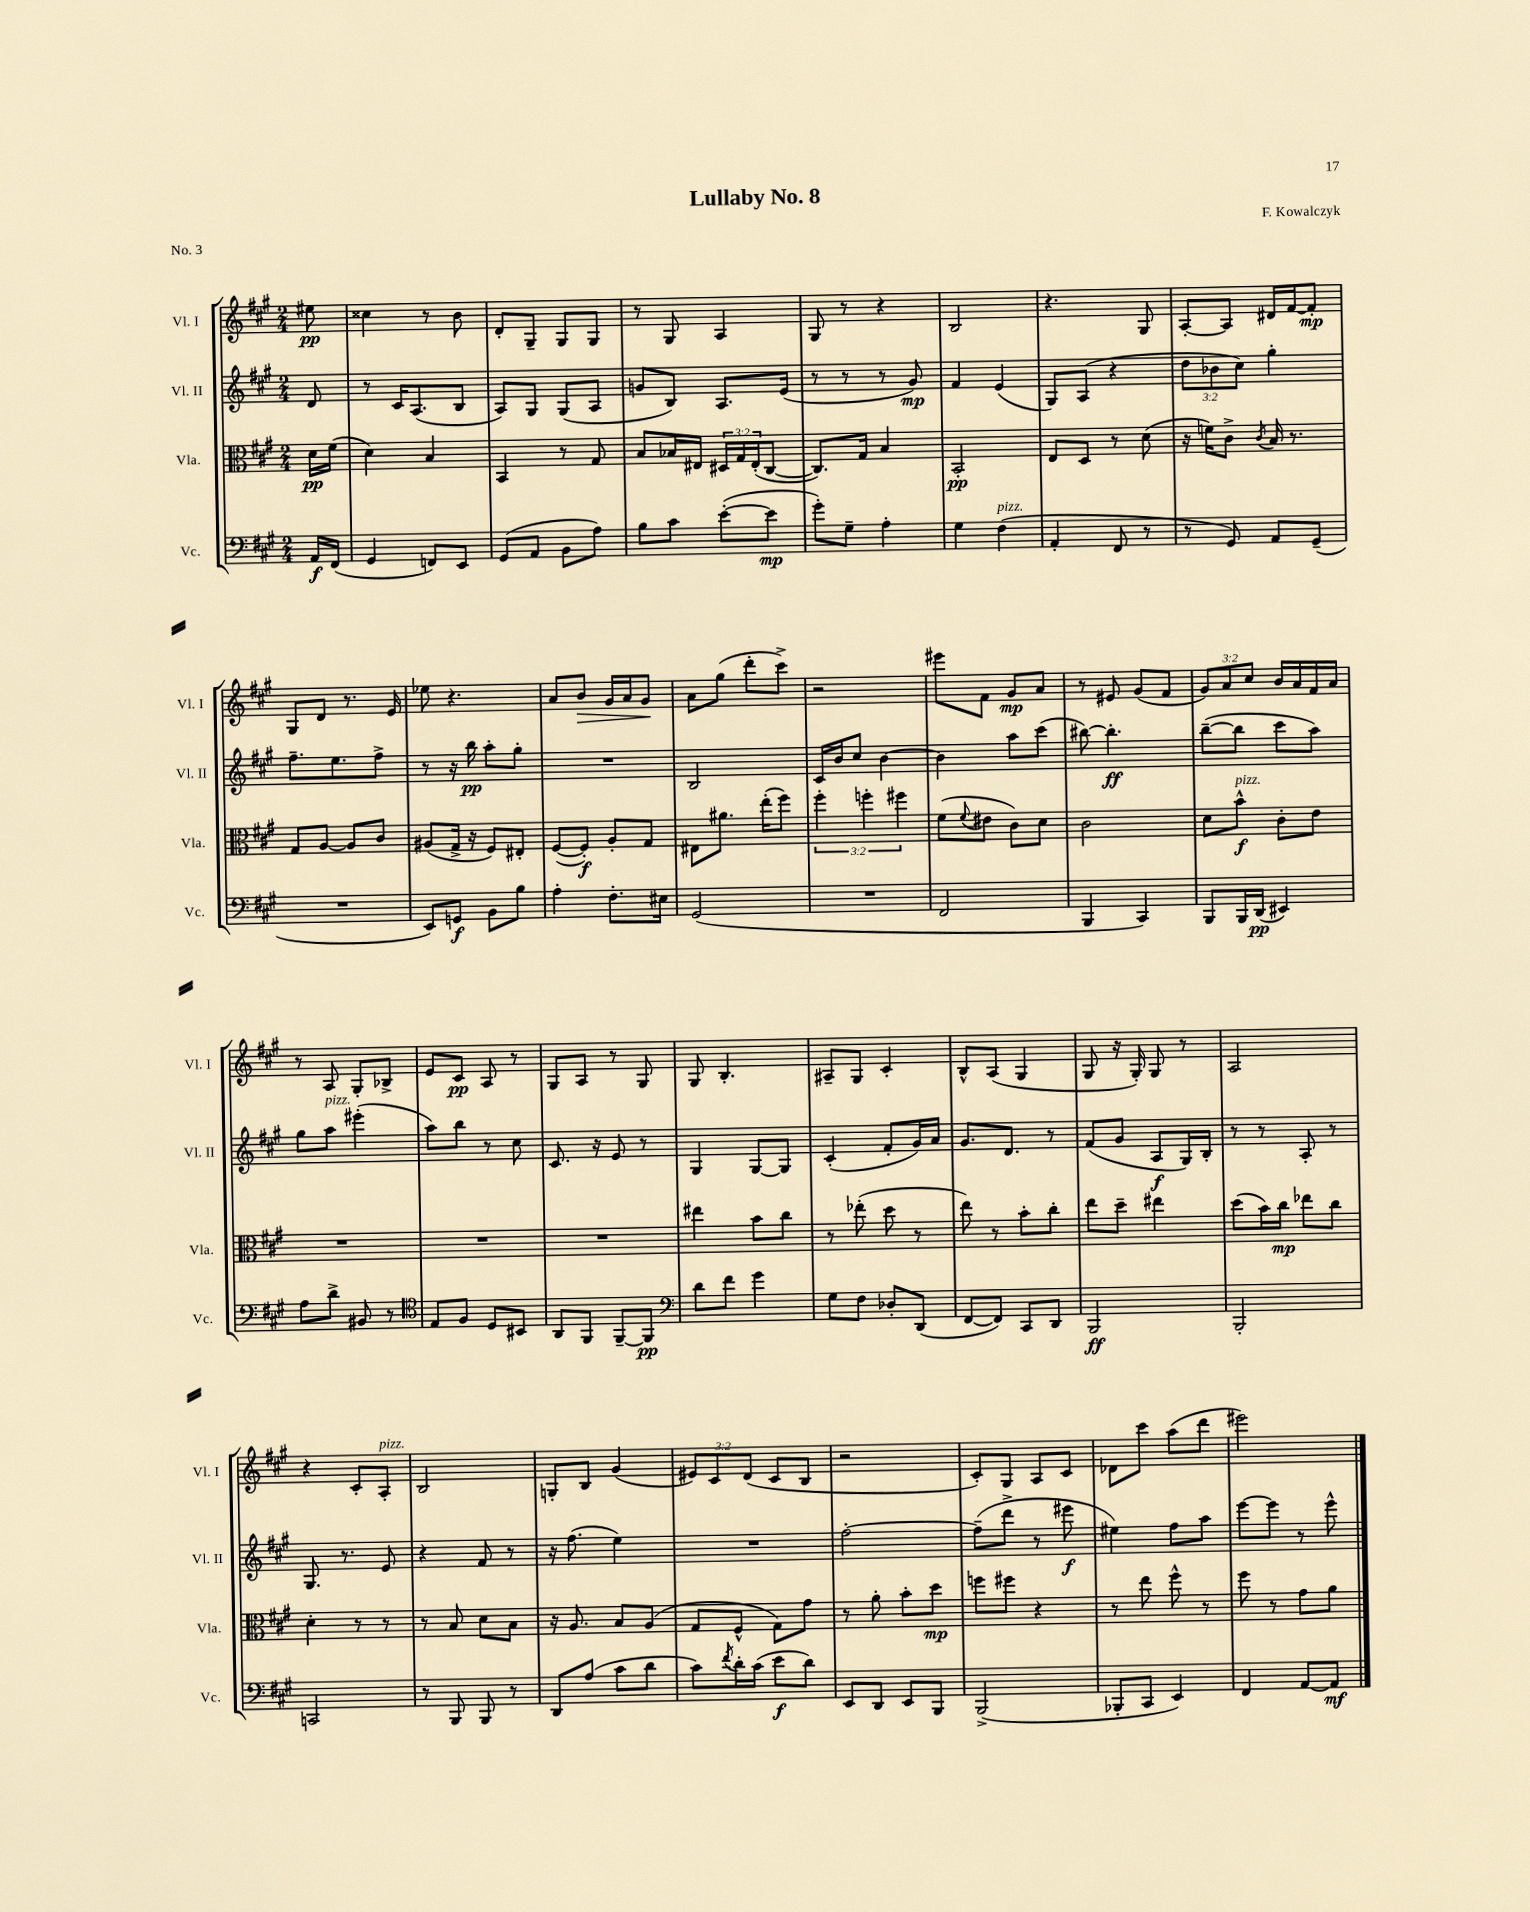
\header { title = "Lullaby No. 8" composer = "F. Kowalczyk" piece = "No. 3" }
<<
\new StaffGroup <<
\new Staff = "s0" \with { instrumentName = "Vl. I" shortInstrumentName = "Vl. I" } {
    \clef treble \key a \major \numericTimeSignature \time 2/4 \override Staff.TupletNumber.text = #tuplet-number::calc-fraction-text \partial 8
    eis''8\pp |
    cisis''4 r8 b'8 |
    d'8-. gis8-- gis8 gis8 |
    r8 gis8 a4 |
    gis8 r8 r4 |
    b2 |
    r4. gis8 |
    a8~-. a8 dis'16 fis'16~ fis'8-.\mp |
    gis8 d'8 r8. e'16 |
    ees''8 r4. |
    a'8 b'8\> gis'16 a'16 gis'8\! |
    a'8 gis''8( d'''8-. cis'''8->) |
    r2 |
    eis'''8 fis'8 gis'8\mp a'8 |
    r8 eis'8 gis'8( fis'8 |
    \tuplet 3/2 { gis'8) a'8 cis''8 } b'16 a'16 fis'16 a'16 |
    r8 a8 gis8-. bes8-> |
    e'8 cis'8\pp a8 r8 |
    gis8 a8 r8 gis8 |
    gis8 b4.-. |
    ais8-- gis8 cis'4-. |
    b8-^ a8( gis4 |
    gis8 r16 gis16-.) gis8 r8 |
    a2 |
    r4 cis'8-. a8-.^\markup { \italic "pizz." } |
    b2 |
    g8-. b8 gis'4( |
    \tuplet 3/2 { eis'8) cis'8 d'8( } cis'8 b8 |
    r2 |
    cis'8-.) gis8 a8 cis'8 |
    des'8 cis'''8 a''8( d'''8 |
    eis'''2) \bar "|." |
}
\new Staff = "s1" \with { instrumentName = "Vl. II" shortInstrumentName = "Vl. II" } {
    \clef treble \key a \major \numericTimeSignature \time 2/4 \override Staff.TupletNumber.text = #tuplet-number::calc-fraction-text \partial 8
    d'8 |
    r8 cis'16 a8.( b8 |
    a8) gis8 gis8( a8 |
    g'8 b8) a8. e'16( |
    r8 r8 r8 gis'8\mp) |
    fis'4 e'4( |
    gis8) a8( r4 |
    \tuplet 3/2 { d''8 bes'8 cis''8) } gis''4-. |
    fis''8.-- e''8. fis''8-> |
    r8 r16 b''16\pp a''8-. gis''8-. |
    R2 |
    b2 |
    cis'16 b'16 cis''8 b'4~ |
    b'4 a''8 cis'''8( |
    bis''8~) bis''4.-.\ff |
    b''8~--( b''8 cis'''8 a''8) |
    gis''8 a''8^\markup { \italic "pizz." } eis'''4-.( |
    a''8) b''8 r8 cis''8 |
    cis'8. r16 e'8 r8 |
    gis4 gis8~ gis8 |
    cis'4-.( fis'8-. gis'16) a'16 |
    gis'8. d'8. r8 |
    fis'8( gis'8 a8\f gis16) b16-. |
    r8 r8 a8-. r8 |
    gis8. r8. e'8 |
    r4 fis'8 r8 |
    r16 fis''8.( e''4) |
    R2 |
    fis''2~-. |
    fis''8--( d'''8-> r8 eis'''8\f |
    eis''4) fis''8 a''8 |
    e'''8~ e'''8 r8 e'''8-^ \bar "|." |
}
\new Staff = "s2" \with { instrumentName = "Vla." shortInstrumentName = "Vla." } {
    \clef alto \key a \major \numericTimeSignature \time 2/4 \override Staff.TupletNumber.text = #tuplet-number::calc-fraction-text \partial 8
    d'16\pp fis'16( |
    d'4) b4 |
    b,4 r8 gis8 |
    b8 bes16 eis16 \tuplet 3/2 { dis16 gis16 eis16-.( } cis8~ |
    cis8.) gis16 b4 |
    b,2-.\pp |
    e8 d8 r8 d'8( |
    r16 f'16) cis'8-> \acciaccatura { cis'8 } b16 r8. |
    gis8 a8~ a8 cis'8 |
    ais8( gis16-> r16 fis8) eis8-. |
    fis8~( fis8-.\f) a8-. gis8 |
    eis8 ais'8. e''16-.( fis''8) |
    \tuplet 3/2 { fis''4-. f''4-. fis''4 } |
    fis'8( \appoggiatura { fis'8 } eis'8 cis'8) d'8 |
    cis'2 |
    d'8 b'8-^\f^\markup { \italic "pizz." } cis'8-. e'8 |
    R2 |
    R2 |
    R2 |
    eis''4 b'8 cis''8 |
    r8 ees''8-.( d''8 r8 |
    e''8) r8 b'8-. cis''8-. |
    e''8 d''8-- eis''4 |
    d''8( b'16) cis''16\mp ees''8 cis''8 |
    d'4-. r8 r8 |
    r8 b8 d'8 b8 |
    r16 a8. b8 a8( |
    gis8 fis8-^ gis8) gis'8 |
    r8 a'8-. b'8-. d''8\mp |
    f''8 fis''8 r4 |
    r8 e''8 fis''8-^ r8 |
    fis''8 r8 gis'8 a'8 \bar "|." |
}
\new Staff = "s3" \with { instrumentName = "Vc." shortInstrumentName = "Vc." } {
    \clef bass \key a \major \numericTimeSignature \time 2/4 \partial 8
    a,16\f fis,16( |
    gis,4 f,8) e,8 |
    gis,8( a,8 b,8 a8) |
    b8 cis'8 e'8~-.( e'8\mp |
    gis'8-.) gis8-- a4-. |
    gis4 fis4^\markup { \italic "pizz." }( |
    a,4-. fis,8 r8 |
    r8 gis,8) a,8 gis,8--( |
    R2 |
    e,8) g,8\f b,8 b8 |
    a4-. fis8.-. eis16 |
    gis,2( |
    R2 |
    fis,2 |
    b,,4 cis,4) |
    b,,8 b,,16 d,16\pp( eis,4) |
    a8 d'8-> bis,8 r8 |
    \clef tenor e8 fis8 d8 bis,8 |
    a,8 fis,8 fis,8~-- fis,8\pp |
    \clef bass d'8 fis'8 gis'4 |
    gis8 fis8 des8-. d,8( |
    fis,8~ fis,8) cis,8 d,8 |
    b,,2\ff |
    b,,2-. |
    c,2 |
    r8 b,,8 b,,8 r8 |
    d,8 a8( cis'8 d'8 |
    cis'8) \acciaccatura { fis'8 } d'16-. cis'16( e'8\f d'8) |
    e,8 d,8 e,8 b,,8 |
    b,,2->( |
    bes,,8-. cis,8 e,4) |
    fis,4 a,8~ a,8\mf \bar "|." |
}
>>
>>
\layout { \context { \Score \remove "Bar_number_engraver" } }
